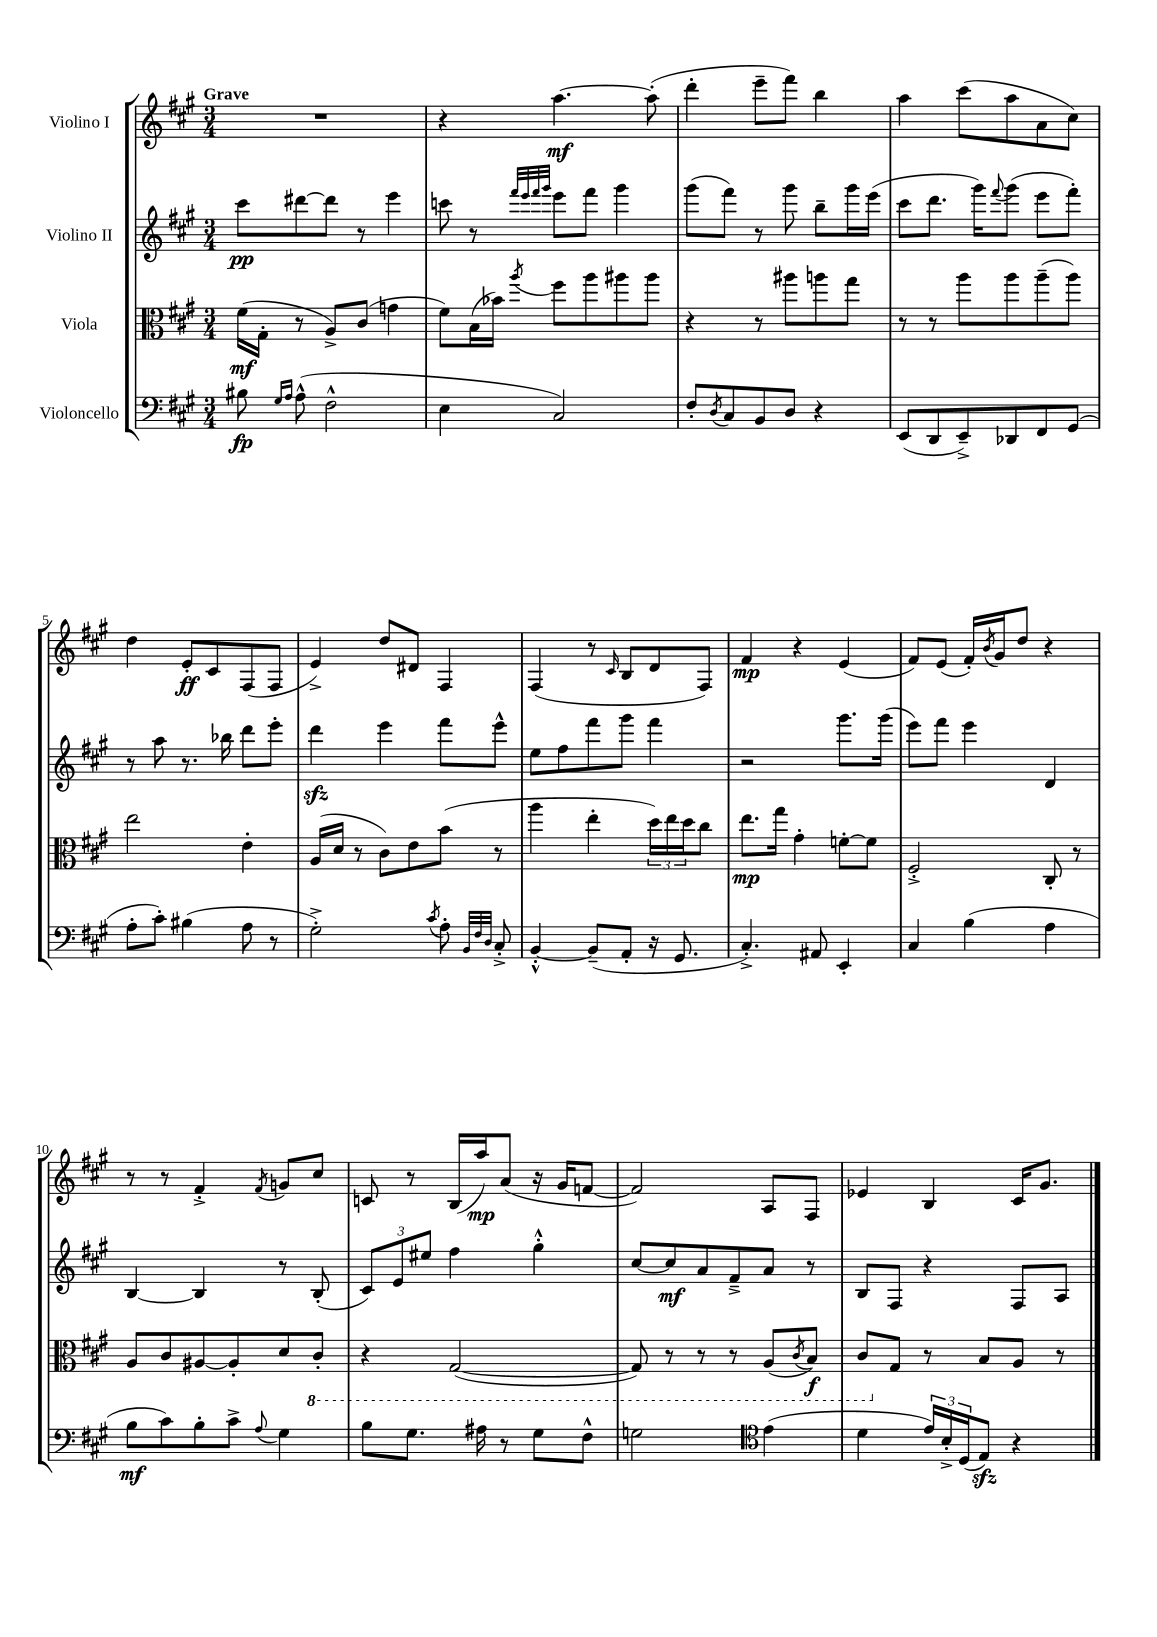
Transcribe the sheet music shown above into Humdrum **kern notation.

**kern	**dynam	**kern	**dynam	**kern	**dynam	**kern	**dynam
*part4	*part4	*part3	*part3	*part2	*part2	*part1	*part1
*staff4	*staff4	*staff3	*staff3	*staff2	*staff2	*staff1	*staff1
*I"Violoncello	*	*I"Viola	*	*I"Violino II	*	*I"Violino I	*
*clefF4	*	*clefC3	*	*clefG2	*	*clefG2	*
*k[f#c#g#]	*	*k[f#c#g#]	*	*k[f#c#g#]	*	*k[f#c#g#]	*
*M3/4	*	*M3/4	*	*M3/4	*	*M3/4	*
=1	=1	=1	=1	=1	=1	=1	=1
!	!	!	!	!	!	!LO:TX:a:B:t=Grave	!
8B#X\	fp	(16f#\LL	mf	8ccc#\L	pp	2.r	.
.	.	16G#'\JJ	.	.	.	.	.
16qqG#/LL	.	.	.	.	.	.	.
16qqA/JJ	.	.	.	.	.	.	.
(8A^^\	.	8r	.	[8ddd#X\	.	.	.
2F#^^\	.	8A^/L)	.	8ddd#\J]	.	.	.
.	.	(8c#/J	.	8r	.	.	.
.	.	4gn\	.	4eee\	.	.	.
=2	=2	=2	=2	=2	=2	=2	=2
4E\	.	8f#\L)	.	8cccn\	.	4r	.
.	.	(16B\L	.	8r	.	.	.
.	.	16b-X\JJ)	.	.	.	.	.
.	.	.	.	32qqfff#/LLL	.	.	.
.	.	.	.	32qqeee/	.	.	.
.	.	.	.	32qqfff#/	.	.	.
.	.	8qaa/	.	32qqggg#/JJJ	.	.	.
2C#/)	.	8ff#\L	.	8eee\L	.	[4.aa\	mf
.	.	8aa\	.	8fff#\J	.	.	.
.	.	8aa#X\	.	4ggg#\	.	.	.
.	.	8aa#\J	.	.	.	(8aa'\]	.
=3	=3	=3	=3	=3	=3	=3	=3
8F#'/L	.	4r	.	(8ggg#\L	.	4ddd'\	.
8qD/	.	.	.	.	.	.	.
8C#/	.	.	.	8fff#\J)	.	.	.
8BB/	.	8r	.	8r	.	8eee~\L	.
8D/J	.	8aa#X\L	.	8ggg#\	.	8fff#\J)	.
4r	.	8aan\	.	8bb~\L	.	4bb\	.
.	.	8gg#\J	.	16ggg#\L	.	.	.
.	.	.	.	(16eee\JJ	.	.	.
=4	=4	=4	=4	=4	=4	=4	=4
(8EE/L	.	8r	.	8ccc#\L	.	4aa\	.
8DD/	.	8r	.	8.ddd\J	.	.	.
8EE~^/)	.	8aa\L	.	.	.	(8ccc#\L	.
.	.	.	.	16ggg#\KL)	.	.	.
.	.	.	.	8qqfff#/	.	.	.
8DD-X/	.	8aa\	.	(8ggg#\J	.	8aa\	.
8FF#/	.	(8aa~\	.	8eee\L	.	8a\	.
(8GG#/J	.	8aa\J)	.	8fff#'\J)	.	8cc#\J)	.
!!LO:LB:g=z
=5	=5	=5	=5	=5	=5	=5	=5
8A'\L	.	2ee\	.	8r	.	4dd\	.
8c#'\J)	.	.	.	8aa\	.	.	.
(4B#X\	.	.	.	8.r	.	8e'/L	ff
.	.	.	.	.	.	8c#/	.
.	.	.	.	16bb-X\	.	.	.
8A\	.	4e'\	.	8ddd\L	.	(8F#/	.
8r	.	.	.	8eee'\J	.	8F#/J	.
=6	=6	=6	=6	=6	=6	=6	=6
2G#'^\)	.	(16A/LL	.	4dddzz\	.	4e^/)	.
.	.	16d/JJ	.	.	.	.	.
.	.	8r	.	.	.	.	.
.	.	8c#\L)	.	4eee\	.	8dd/L	.
.	.	8e\	.	.	.	8d#X/J	.
8qc#/	.	.	.	.	.	.	.
8A'\	.	(8b\J	.	8fff#\L	.	4F#/	.
32qqBB/LLL	.	.	.	.	.	.	.
32qqF#/	.	.	.	.	.	.	.
32qqD/JJJ	.	.	.	.	.	.	.
8C#'^/	.	8r	.	8eee^^\J	.	.	.
=7	=7	=7	=7	=7	=7	=7	=7
[4BB'^^/	.	4aa\	.	8ee\L	.	(4F#/	.
.	.	.	.	8ff#\	.	.	.
(8BB~/L]	.	4ee'\	.	8fff#\	.	8r	.
.	.	.	.	.	.	16qqc#/	.
8AA'/J	.	.	.	8ggg#\J	.	8B/L	.
16r	.	24dd\LL)	.	4fff#\	.	8d/	.
.	.	24ee\	.	.	.	.	.
8.GG#/	.	.	.	.	.	.	.
.	.	24dd\J	.	.	.	.	.
.	.	8cc#\J	.	.	.	8F#/J)	.
=8	=8	=8	=8	=8	=8	=8	=8
4.C#'^/)	.	8.ee\L	mp	2r	.	4f#/	mp
.	.	16gg#\Jk	.	.	.	.	.
.	.	4g#'\	.	.	.	4r	.
8AA#X/	.	.	.	.	.	.	.
4EE'/	.	[8fn'\L	.	8.ggg#\L	.	(4e/	.
.	.	8f\J]	.	.	.	.	.
.	.	.	.	(16ggg#\Jk	.	.	.
=9	=9	=9	=9	=9	=9	=9	=9
4C#/	.	2F#'^/	.	8eee\L)	.	8f#/L)	.
.	.	.	.	8fff#\J	.	(8e/J	.
(4B\	.	.	.	4eee\	.	16f#'/LL)	.
.	.	.	.	.	.	8qb/	.
.	.	.	.	.	.	16g#/J	.
.	.	.	.	.	.	8dd/J	.
4A\	.	8C#'/	.	4d/	.	4r	.
.	.	8r	.	.	.	.	.
!!LO:LB:g=z
=10	=10	=10	=10	=10	=10	=10	=10
8B\L	mf	8A/L	.	[4B/	.	8r	.
8c#\)	.	8c#/	.	.	.	8r	.
8B'\	.	[8A#X/	.	4B/]	.	4f#'^/	.
8c#^\J	.	8A#'/]	.	.	.	.	.
8qqA/	.	.	.	.	.	8qf#/	.
4G#\	.	8d/	.	8r	.	8gn/L	.
*	*	*8ba	*	*	*	*	*
.	.	8C#'/J	.	(8B'/	.	8cc#/J	.
=11	=11	=11	=11	=11	=11	=11	=11
8B\L	.	4r	.	12c#/L)	.	8cn/	.
.	.	.	.	12e/	.	.	.
8.G#\J	.	.	.	.	.	8r	.
.	.	.	.	12ee#X/J	.	.	.
.	.	([2GG#/	.	4ff#\	.	(16B/LL	.
16A#X\	.	.	.	.	.	16aa/J)	mp
8r	.	.	.	.	.	(8a/J	.
8G#\L	.	.	.	4gg#'^^\	.	16r	.
.	.	.	.	.	.	16g#/KL	.
8F#^^\J	.	.	.	.	.	[8fn/J	.
=12	=12	=12	=12	=12	=12	=12	=12
2Gn\	.	8GG#/])	.	[8cc#/L	.	2f/])	.
.	.	8r	.	8cc#/]	mf	.	.
.	.	8r	.	8a/	.	.	.
.	.	8r	.	8f#~^/	.	.	.
*clefC4	*	*	*	*	*	*	*
(4e\	.	(8AA/L	.	8a/J	.	8A/L	.
.	.	8qC#/	.	.	.	.	.
.	.	8BB/J)	f	8r	.	8F#/J	.
=13	=13	=13	=13	=13	=13	=13	=13
4d\	.	8C#/L	.	8B/L	.	4e-X/	.
*	*	*X8ba	*	*	*	*	*
.	.	8G#/J	.	8F#/J	.	.	.
24e/LL)	.	8r	.	4r	.	4B/	.
24B'^/	.	.	.	.	.	.	.
(24D/J	.	.	.	.	.	.	.
8Ezz/J)	.	8B/L	.	.	.	.	.
4r	.	8A/J	.	8F#/L	.	16c#/KL	.
.	.	.	.	.	.	8.g#/J	.
.	.	8r	.	8A/J	.	.	.
==	==	==	==	==	==	==	==
*-	*-	*-	*-	*-	*-	*-	*-
